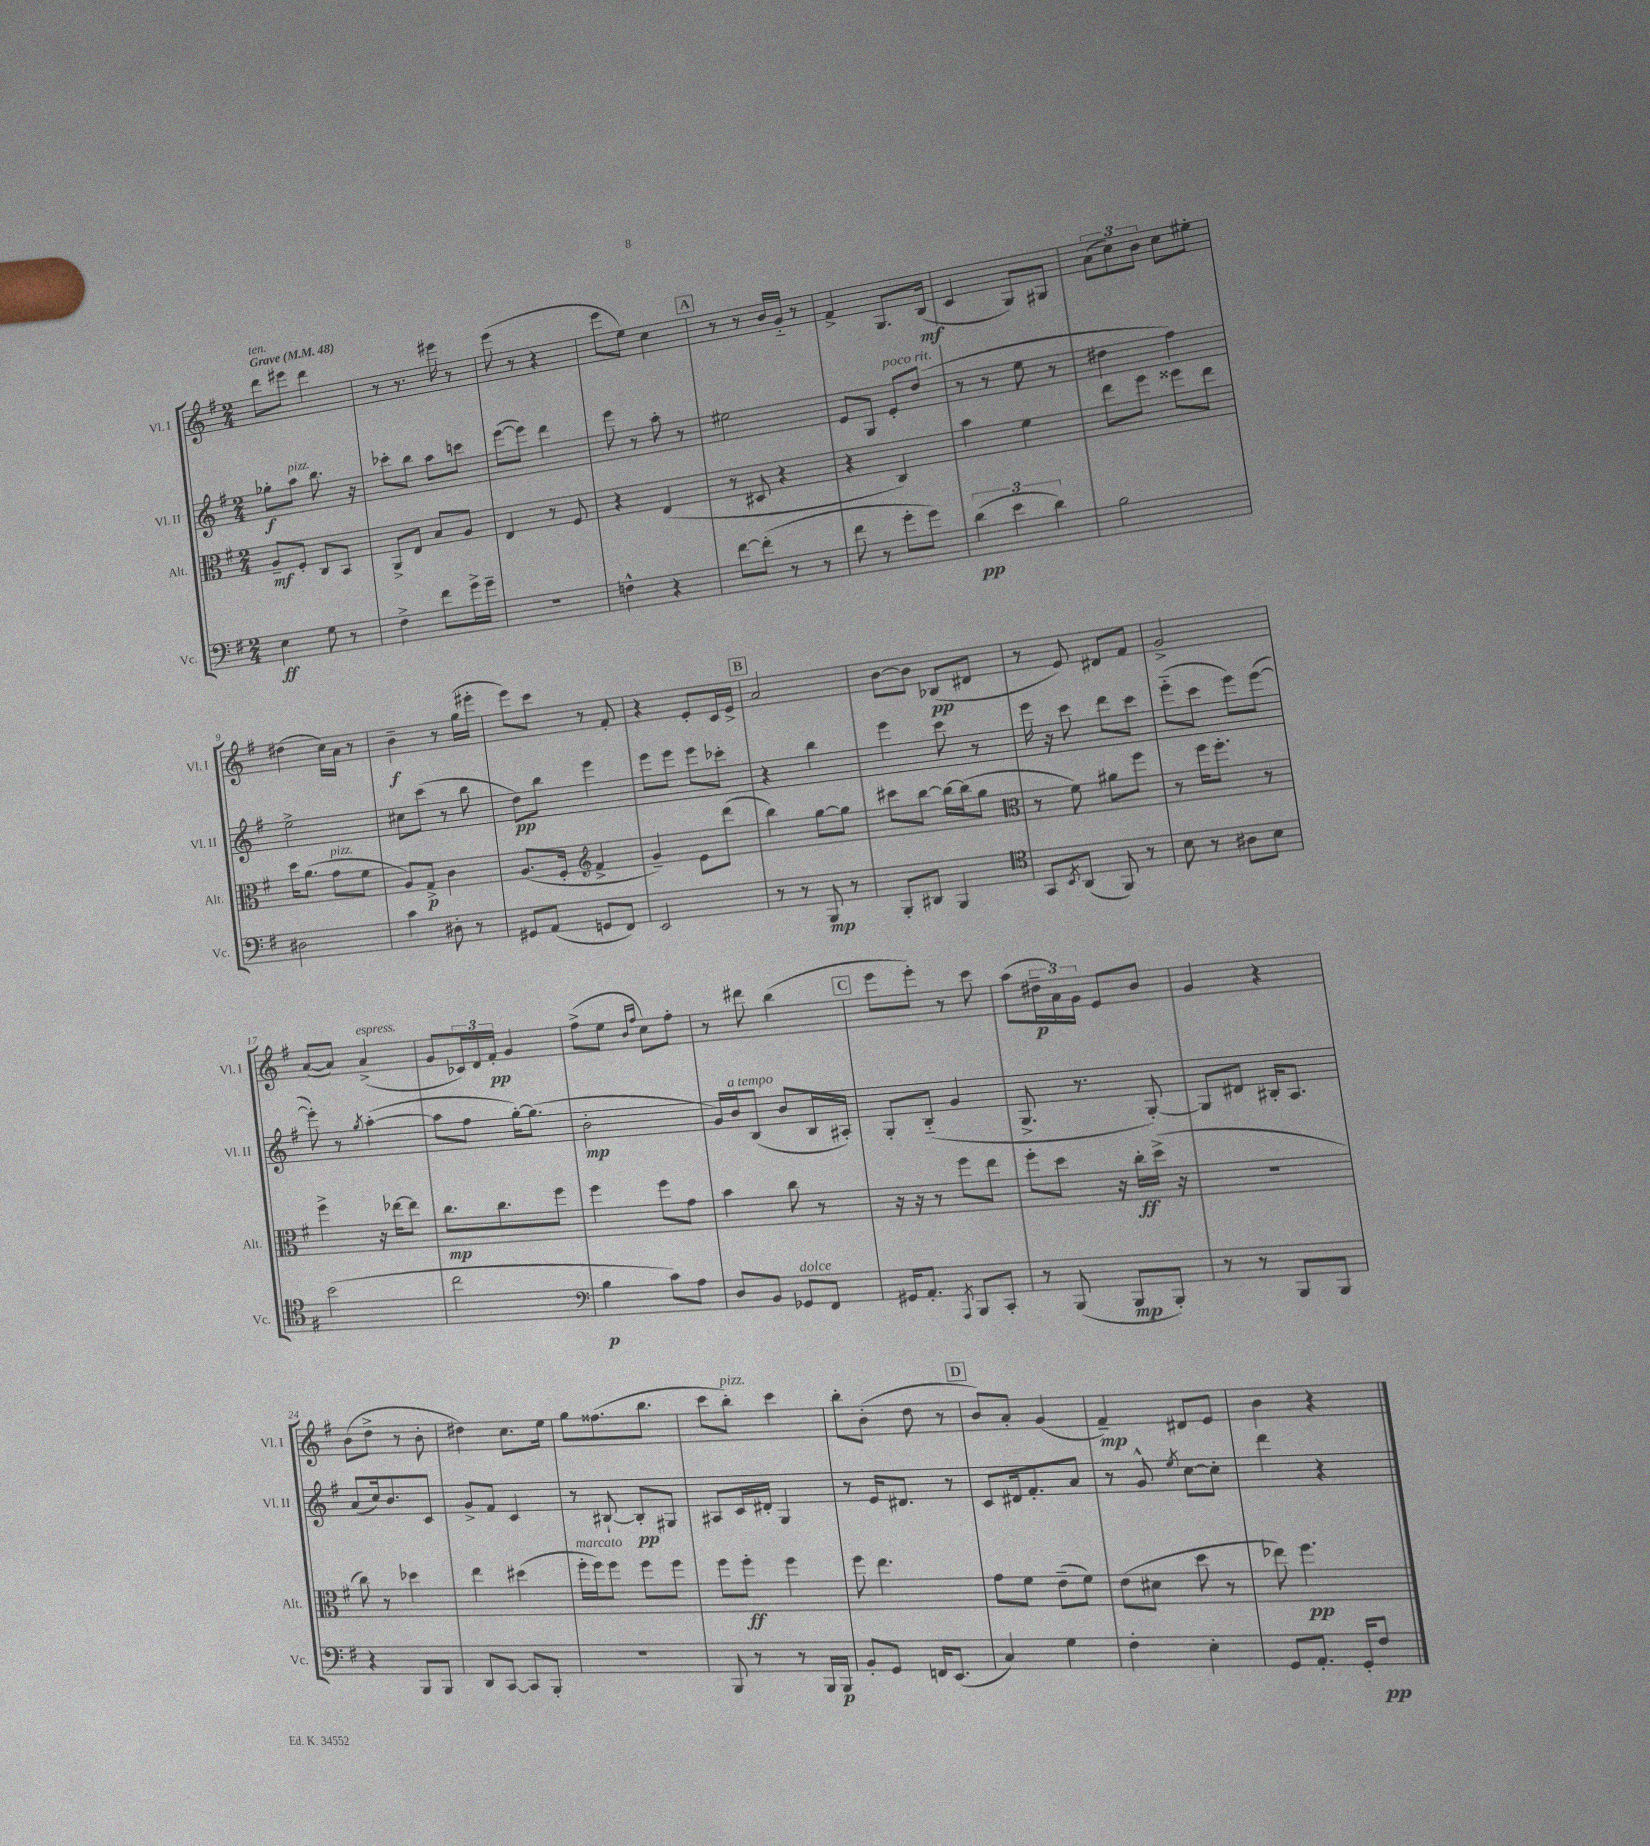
<<
\new StaffGroup <<
\new Staff = "s0" \with { instrumentName = "Vl. I" shortInstrumentName = "Vl. I" } {
    \clef treble \key g \major \numericTimeSignature \time 2/4 \tempo "Grave" 4 = 48
    d'''8^\markup { \italic "ten." } eis'''8 d'''4 |
    r8 r8. eis'''16 r8 |
    e'''8( r8 r4 |
    e'''8 e''8) c''4 |
    \mark \markup { \box "A" } r8 r8 b'16 g'16-_ r8 |
    fis'4-> g8. b16\mf( |
    c'4 g8) gis8 |
    \tuplet 3/2 { a'8( c''8) b'8 } c''8 eis''8-. |
    dis''4( c''16) a'16 r8 |
    b'4--\f r8 g''16( eis'''16-. |
    e'''8) c'''8 r8 fis'8-. |
    r4 e'8-. c'16 e'16-> |
    \mark \markup { \box "B" } a'2 |
    b'8~ b'8 bes8\pp( dis'8 |
    r8 e'8) dis'8 fis'8 |
    g'2-> |
    a'8~( a'8) a'4->^\markup { \italic "espress." }( |
    g'8 \tuplet 3/2 { ces'16) d'16 fis'16-.\pp } g'4 |
    fis''8->( e''8 \grace { b'16 fis''16 } c''8) fis''8-. |
    r8 dis'''8 b''4( |
    \mark \markup { \box "C" } e'''8 e'''8-.) r8 c'''8 |
    a''8( \tuplet 3/2 { dis''16--\p a'16) g'16 } e'8 b'8 |
    g'4 r4 |
    b'8( d''8-> r8 b'8-. |
    dis''4) c''8. e''16 |
    g''8 fisis''8.( b''8. |
    c'''8 b''8-.^\markup { \italic "pizz." }) c'''4 |
    b''8-. b'8-.( d''8 r8 |
    \mark \markup { \box "D" } b'8) a'8-. g'4( |
    fis'4--\mp) dis'8 e'8 |
    b'4 r4 \bar "|." |
}
\new Staff = "s1" \with { instrumentName = "Vl. II" shortInstrumentName = "Vl. II" } {
    \clef treble \key g \major \numericTimeSignature \time 2/4
    ges''8-.\f a''8^\markup { \italic "pizz." } b''8. r16 |
    ces'''8-. b''8 a''8 c'''8 |
    e'''8~( e'''8) d'''4 |
    e'''8 r8 a''8-. r8 |
    \mark \markup { \box "A" } eis''2 |
    e'8 g8 e'8-.^\markup { \italic "poco rit." } d''8( |
    r8 r8 e''8 r8 |
    dis''4 fis''4) |
    e''2-> |
    cis''8 c'''8( r8 b''8 |
    d''8\pp) b''8 e'''4 |
    e'''8 e'''8 e'''8 ces'''8-. |
    \mark \markup { \box "B" } r4 b''4 |
    e'''4 c'''8 r8 |
    e'''16 r16 c'''8 d'''8 c'''8 |
    e'''8-_( c'''8 e'''8) e'''8~( |
    e'''8-.) r8 \acciaccatura { g''8 } a''4~-.( |
    a''8 fis''8 g''16~-.) g''8.( |
    b'2-.\mp |
    g'16) b'16^\markup { \italic "a tempo" } b8( b'8 b16 ais16-.) |
    \mark \markup { \box "C" } g8-. b8-_( g'4 |
    g8.-> r8. g8~-.) |
    g8 dis'8 bis16-. a8. |
    a'8( c''16) b'8. c'8 |
    g'8-> fis'8 c'4 |
    r8 bis8~-! bis8-.\pp gis8 |
    ais8 c'16 dis'16-. g4 |
    r8 e'16 dis'8. r8 |
    \mark \markup { \box "D" } c'8 dis'16 fis'8.-. a'8 |
    r8 g'8-^ \acciaccatura { e''8 } c''8~ c''8-. |
    d'''4 r4 \bar "|." |
}
\new Staff = "s2" \with { instrumentName = "Alt." shortInstrumentName = "Alt." } {
    \clef alto \key g \major \numericTimeSignature \time 2/4
    a8--\mf fis8-. c8 b,8 |
    a,8-> e8 b8 a8 |
    e4 r8 fis8 |
    r4 e4( |
    \mark \markup { \box "A" } r8 dis8 r4 |
    r4 c4) |
    b'4 fis'4 |
    e''8 fis''8 fisis''8 e''8 |
    d''16 a'8.( g'8^\markup { \italic "pizz." } fis'8 |
    a8) g8->\p c'4 |
    a8.( fis16-. \clef treble fis'4-> |
    g'4--) e'8 d'''8( |
    \mark \markup { \box "B" } b''4) g''8~ g''8 |
    cis'''8 b''8~ b''16~ b''16( g''8 |
    \clef alto r8 fis'8) ais'8 fis''8 |
    r8 fis''16 fis''8.-. r8 |
    fis''4-> r16 ees''16~ ees''8 |
    c''8.\mp c''8. fis''8 |
    fis''4 fis''8 g'8 |
    b'4 c''8 r8 |
    \mark \markup { \box "C" } r16 r16 r8 fis''8 e''8 |
    fis''8-. d''8 r16 c''16-.\ff d''16->( r16 |
    r2 |
    c''8) r8 des''4 |
    e''4 dis''4( |
    fis''16-.^\markup { \italic "marcato" } fis''16) fis''8 fis''8 fis''8 |
    fis''8 fis''8-.\ff fis''4 |
    fis''8 e''4. |
    \mark \markup { \box "D" } g'8 fis'8 e'8--( fis'8) |
    e'8( dis'8 d''8 r8 |
    ees''8) fis''4.\pp \bar "|." |
}
\new Staff = "s3" \with { instrumentName = "Vc." shortInstrumentName = "Vc." } {
    \clef bass \key g \major \numericTimeSignature \time 2/4
    e4\ff g8 r8 |
    fis4-> fis'8 g'16-> g'16-- |
    r2 |
    f4-^ r4 |
    \mark \markup { \box "A" } fis'8~ fis'8-.( r8 r8 |
    fis'8 r8 g'8-. g'8) |
    \tuplet 3/2 { d'4\pp( e'4 d'4) } |
    b2 |
    dis2 |
    c'4 dis8-. r8 |
    gis,8 a,8( g,8 fis,8) |
    e,2 |
    \mark \markup { \box "B" } r8 r8 b,,8\mp r8 |
    b,,8-. dis,8 b,,4 |
    \clef tenor g,8 \acciaccatura { b,8 } a,8( fis,8) r8 |
    b8 r8 ais8 b8 |
    b'2( |
    c''2 |
    \clef bass b4\p c'8) a8 |
    d8 b,8 ges,8^\markup { \italic "dolce" } fis,8 |
    \mark \markup { \box "C" } gis,16 a,8.-. \acciaccatura { a,,8 } b,,8 c,8-. |
    r8 b,,8( b,,8\mp b,,8-.) |
    r8 r8 b,,8 b,,8 |
    r4 b,,8 b,,8 |
    d,8 c,8~ c,8 b,,8-. |
    R2 |
    b,,8 r8 r8 b,,16 b,,16\p |
    b,8-. g,8 f,16 e,8.( |
    \mark \markup { \box "D" } c4) g4 |
    fis4-. e4-. |
    g,8 a,8.-. g,16-. fis8\pp \bar "|." |
}
>>
>>
